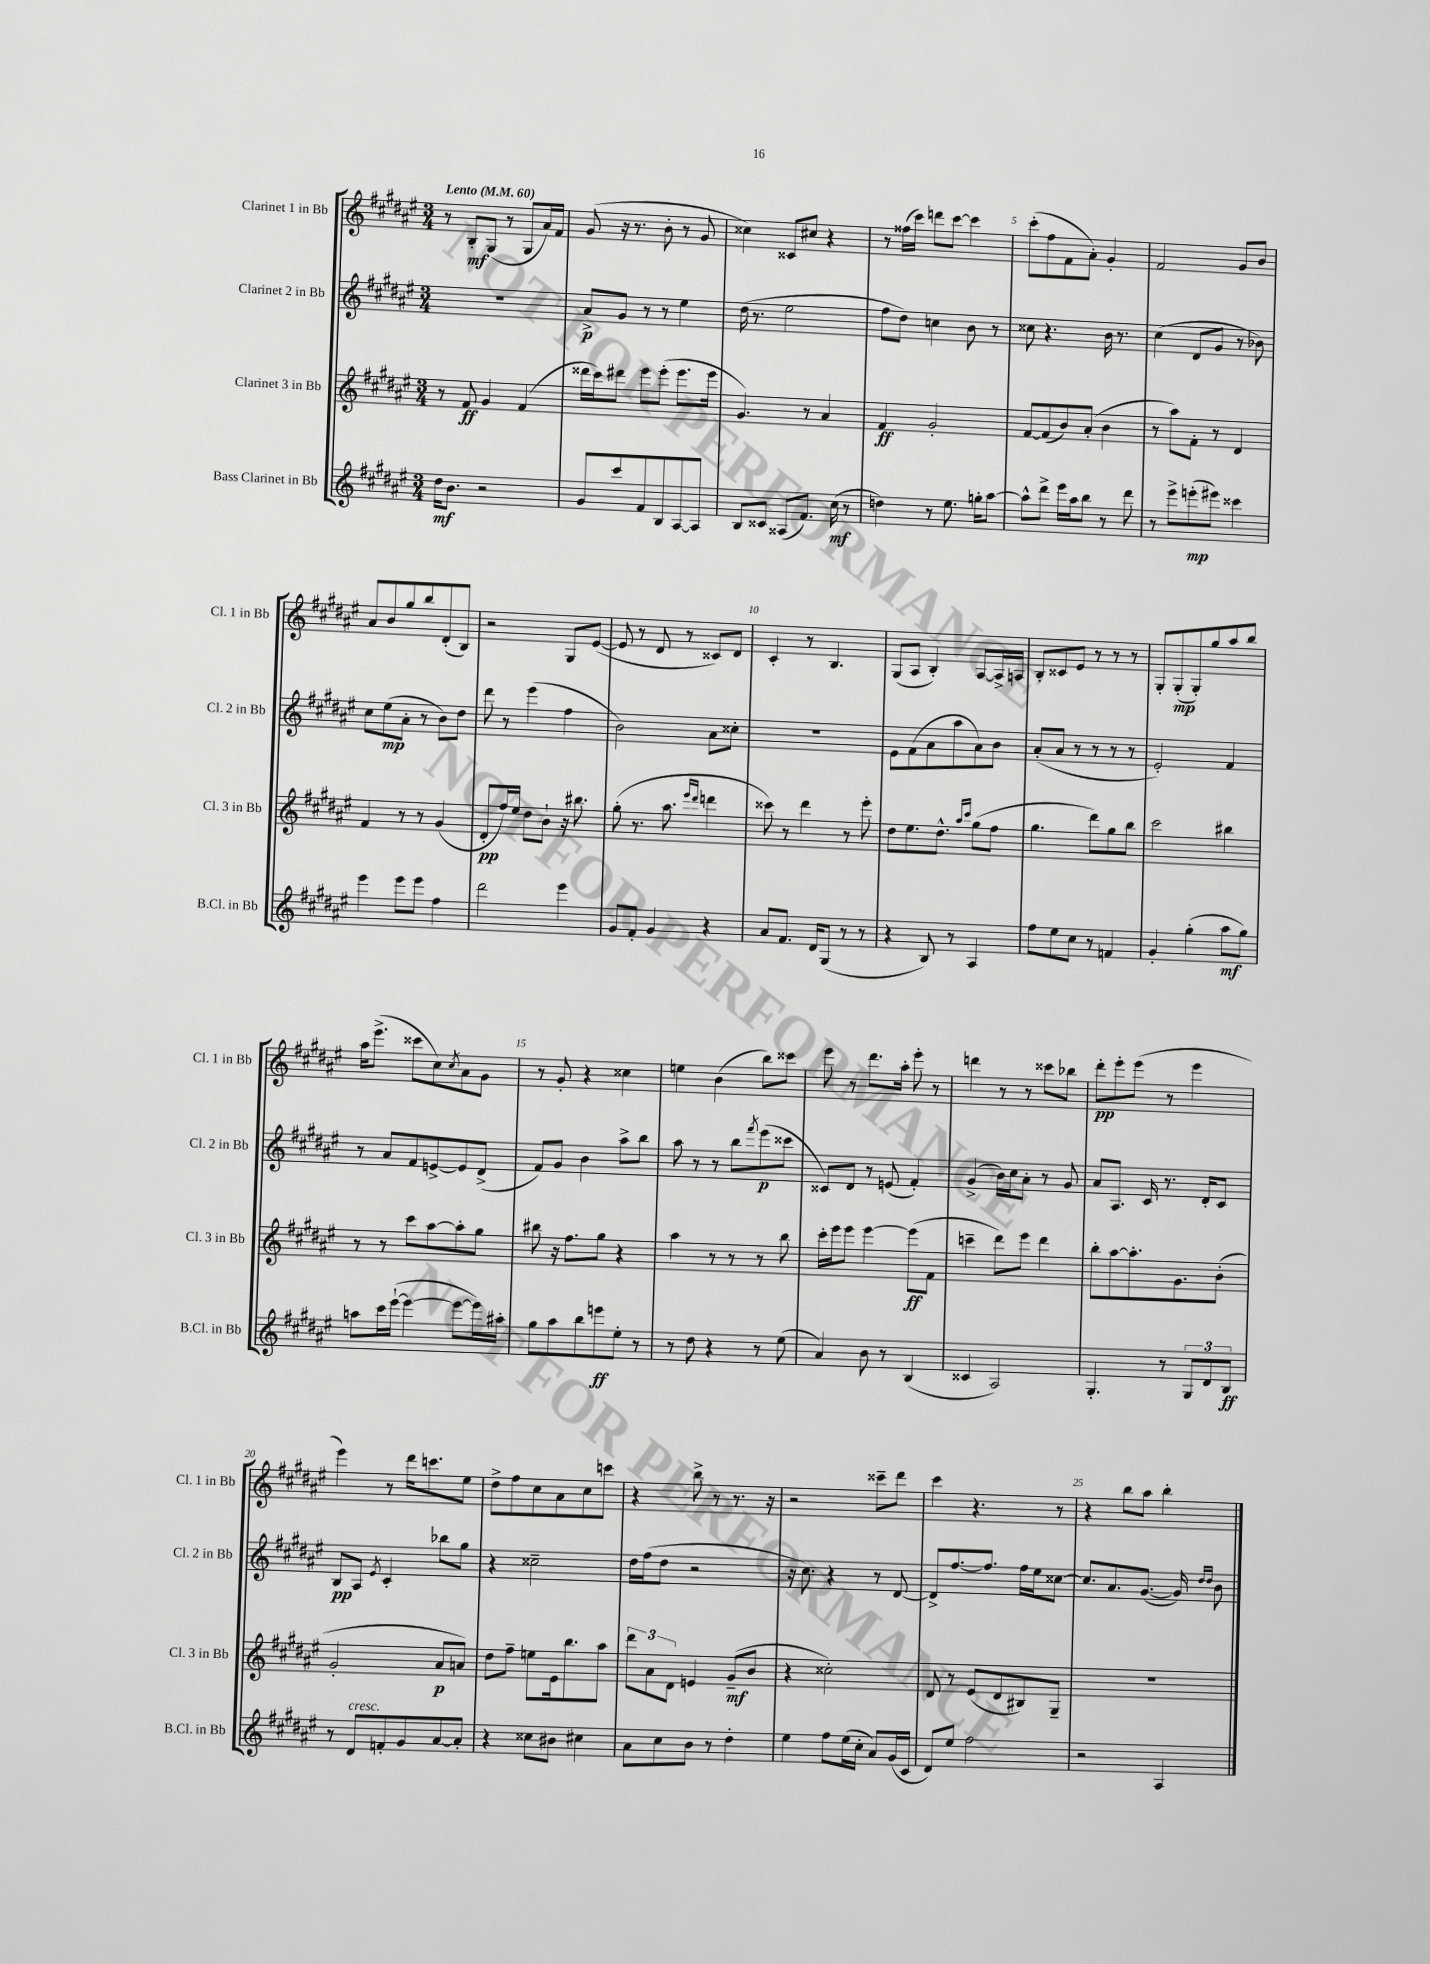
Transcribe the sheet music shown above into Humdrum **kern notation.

**kern	**kern	**kern	**kern
*staff4	*staff3	*staff2	*staff1
*clefG2	*clefG2	*clefG2	*clefG2
*k[f#c#g#d#a#e#]	*k[f#c#g#d#a#e#]	*k[f#c#g#d#a#e#]	*k[f#c#g#d#a#e#]
*M3/4	*M3/4	*M3/4	*M3/4
*MM60	*MM60	*MM60	*MM60
16dd#	8r	2.r	8r
8.b	.	.	.
.	8f#	.	8B'
2r	4g#	.	(8G#
.	.	.	8r
.	(4f#	.	8G#
.	.	.	16a#)
.	.	.	16f#
=	=	=	=
8g#	16ddd##	8a#^	(8g#
.	16ccc#)	.	.
8ccc#	8ddd#	8g#	16r
.	.	.	8.r
8f#	8eee#	8r	.
8B	(8eee#'	8r	8b'
[8A#	8.eee#	4ee#	8r
8A#]	.	.	8g#
.	16eee#	.	.
=	=	=	=
8B	4.g#)	(16dd#	4cc##)
.	.	8.r	.
8c##	.	.	.
(8A##	.	2ee#	8c##
8.f#)	8r	.	8cc#
.	4a#	.	4r
(16cc#	.	.	.
8r	.	.	.
=	=	=	=
4dd)	4f#	8ff#	8r
.	.	8dd#)	(16ff##
.	.	.	16ccc#)
8r	2g#'	4cc	8ddd
8.ee#	.	.	[8ccc#
.	.	8b	4ccc#]
16gg'	.	.	.
[8aa#	.	8r	.
=	=	=	=
8aa#^^]	[8f#	8cc##	(8ccc#'
8ddd#^	(8f#]	4.r	8ff#
16eee#	8b)	.	8f#
16aa#	.	.	.
8bb	(8a#'	.	8a#')
8r	4b	16b	4g#'
.	.	8.r	.
8ddd#	.	.	.
=	=	=	=
8r	8r	(4cc#	2f#
8eee#^	8aa#)	.	.
(8eee'	8f#'	8d#	.
8eee#)	8r	8g#	.
4ccc##	4d#	8r	8g#
.	.	8b-)	8b
=	=	=	=
4eee#	4f#	8cc#	8a#
.	.	(8ee#	8b
8eee#	8r	8a#'	8gg#
8eee#	8r	8r	8bb
4ff#	(4g#	8b)	(8d#'
.	.	8dd#	8B)
=	=	=	=
2ddd#	8d#'	8ddd#	2r
.	16ff#)	8r	.
.	16ee#	.	.
.	8dd#	(4eee#	.
.	8b`	.	.
4eee#	16r	4ff#	8G#
.	8.bb#	.	.
.	.	.	([8e#
=	=	=	=
8g#	(8gg#'	2b)	8e#]
8f#'	8.r	.	8r
4g#	.	.	8d#
.	8.aa#	.	.
.	.	.	8r
.	16qqeee#	.	.
.	16qqddd#	.	.
4r	4ddd	8a#	8c##)
.	.	8cc##'	8d#
=	=	=	=
8a#	8ccc##)	2.r	4c#'
8.f#	8r	.	.
.	4ddd#	.	8r
16d#	.	.	.
(8G#	.	.	4.B
8r	8r	.	.
8r	8eee#'	.	.
=	=	=	=
4r	8dd#	8e#	(8G#
.	8.ee#	(8f#	8A#
8B)	.	8a#	4B')
.	8.dd#^^	.	.
8r	.	8aa#	.
.	16qqaa#	.	.
.	16qqccc#	.	.
4A#	(8gg#	8a#)	[8A#
.	8ff#	8b	16A#^]
.	.	.	16A
=	=	=	=
8ff#	4.gg#	(8a#'	8B'
8ee#	.	8a#	8c##
8cc#	.	8r	8e#
8r	8ddd#)	8r	8r
4f	8gg#	8r	8r
.	8bb	8r	8r
=	=	=	=
4g#'	2ccc#	2e#')	8G#'
.	.	.	(8G#'
(4gg#'	.	.	8G#')
.	.	.	8gg#
8aa#	4bb#	4f#	8aa#
8gg#)	.	.	8bb
=	=	=	=
8aa	8r	8r	16aa#
.	.	.	(8.eee#^
16ccc#	8r	8a#	.
([16eee#`	.	.	.
4eee#_	8ccc#	8f#	8ccc##
.	[8aa#	[8e^	8cc#)
.	.	.	8qcc#
8eee#_	8aa#']	8e]	8a#
16eee#])	8gg#	(8d#^	8g#
16aa#'	.	.	.
=	=	=	=
8gg#	8bb#	8f#)	8r
8aa#	16r	8g#	8g#'
.	8.ff#	.	.
8bb	.	4b	4r
8eee	8gg#	.	.
8ee#'	4r	8aa#^	4cc##
8r	.	8bb	.
=	=	=	=
8r	4aa#	8aa#	4ee
8dd#	.	8r	.
4r	8r	8r	(4b
.	8r	8bb	.
.	.	8qfff#	.
8r	8r	(8eee#	8bb)
(8ee#	8bb	8ccc##	8ccc##
=	=	=	=
4a#)	16ccc#'	8c##)	8eee#
.	16eee#	.	.
.	8eee#	8d#	8r
8b	[4eee#	8r	8.ddd#
8r	.	(8e	.
.	.	.	16aa#'
(4B	(8eee#]	4f#')	8eee#'
.	8f#	.	8r
=	=	=	=
4c##	4ccc~	(4g#^	4ddd
2A#)	8ddd#)	16b)	8r
.	.	16cc#	.
.	8eee#	8a#'	8r
.	4ddd#	8r	8ccc##
.	.	8g#	8bb-
=	=	=	=
4.G#'	8bb'	8a#	8ddd#'
.	[8aa#	8.A#	8eee#'
.	8.aa#']	.	(8eee#
.	.	16c#	.
8r	.	8.r	8r
.	8.g#	.	.
12G#	.	.	4eee#
.	.	16d#'	.
12d#	.	.	.
.	(8b'	8c#	.
12B	.	.	.
=	=	=	=
8r	2g#'	8B	4eee#)
8d#	.	8A#	.
.	.	8qe#	.
8f'	.	4c#'	8r
8g#	.	.	16ddd#
.	.	.	8.ccc
[8a#	8a#	8bb-	.
8a#']	8a)	8gg#	8ee#
=	=	=	=
4r	8dd#	4r	8dd#^
.	8ff#~	.	8ff#
8cc##	8ee	2cc##~	8cc#
8b#	16e#	.	8a#
.	8.bb	.	.
4cc#	.	.	8cc#
.	8aa#	.	8ccc
=	=	=	=
8a#	12ddd#	16dd#	4r
.	.	(16ff#	.
.	12a#	.	.
8cc#	.	8dd#	.
.	12d#	.	.
8b	4e	2r	8bb^
8r	.	.	8r
4dd#'	(8g#~	.	8.r
.	8b	.	.
.	.	.	16r
=	=	=	=
4ee#	4r	16r	2r
.	.	8.cc#)	.
8ff#	2cc##')	4r	.
(16ee#	.	.	.
16cc#'	.	.	.
8a#)	.	8r	8ccc##~
(16g#	.	[8d#	8ddd#
16c#	.	.	.
=	=	=	=
8d#)	8d#	8d#^]	4ccc#
8ee#	8r	[8.ff#	.
2ff#	(8e#	.	4.r
.	.	8.ff#]	.
.	8d#	.	.
.	8B#)	16ff#	.
.	.	16ee#	.
.	8G#~	[8cc##	8r
=	=	=	=
2r	2.r	8.cc##]	4r
.	.	8.a#	.
.	.	.	8bb
.	.	([8.g#	8aa#
4A#	.	.	4bb'
.	.	16g#])	.
.	.	16qqdd#	.
.	.	16qqdd#	.
.	.	8b	.
==	==	==	==
*-	*-	*-	*-
